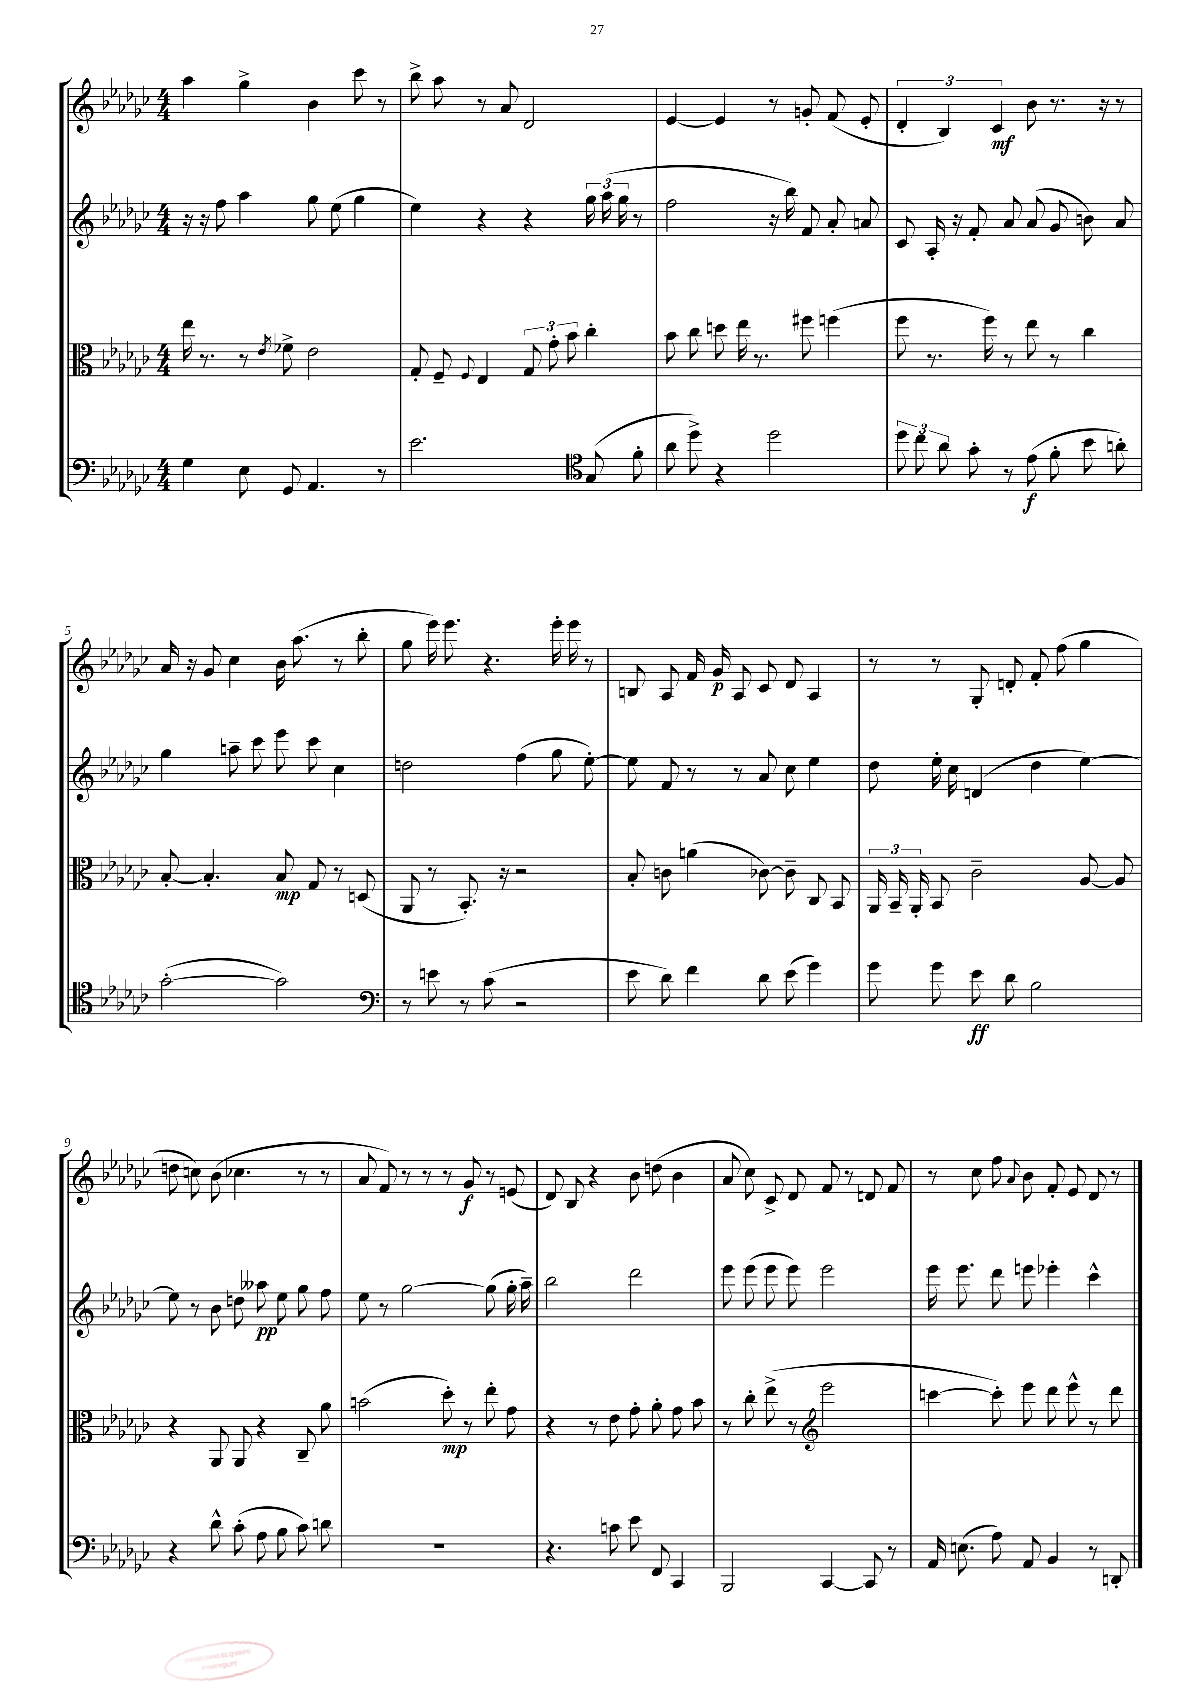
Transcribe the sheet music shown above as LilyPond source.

<<
\new StaffGroup <<
\new Staff = "s0" {
    \clef treble \key ges \major \numericTimeSignature \time 4/4
    \autoBeamOff aes''4 ges''4-> bes'4 ces'''8 r8 |
    bes''8-> aes''8 r8 aes'8 des'2 |
    ees'4~ ees'4 r8 g'8-. f'8( ees'8-. |
    \tuplet 3/2 { des'4-. bes4) ces'4\mf } bes'8 r8. r16 r8 |
    aes'16 r16 ges'8 ces''4 bes'16 aes''8.( r8 bes''8-. |
    ges''8 ees'''16) ees'''8. r4. ees'''16-. ees'''16 r8 |
    b8 aes8 f'16 ges'16\p aes8 ces'8 des'8 aes4 |
    r8 r8 ges8-. d'8-. f'8-. f''8( ges''4 |
    d''8 c''8) bes'8( ces''4. r8 r8 |
    aes'8 f'8) r8 r8 r8 ges'8\f r8 e'8( |
    des'8) bes8 r4 bes'8 d''8( bes'4 |
    aes'8 ces''8) ces'8-> des'8 f'8 r8 d'8 f'8 |
    r8 ces''8 f''8 \appoggiatura { aes'8 } bes'8 f'8-. ees'8 des'8 r8 \bar "|." |
}
\new Staff = "s1" {
    \clef treble \key ges \major \numericTimeSignature \time 4/4
    \autoBeamOff r16 r16 f''8 aes''4 ges''8 ees''8( ges''4 |
    ees''4) r4 r4 \tuplet 3/2 { ges''16 aes''16( ges''16 } r8 |
    f''2 r16 bes''16) f'8 aes'8-. a'8 |
    ces'8 aes16-. r16 f'8-. aes'8 aes'8( ges'8 b'8) aes'8 |
    ges''4 a''8-- ces'''8 ees'''8 ces'''8 ces''4 |
    d''2 f''4( ges''8 ees''8~-.) |
    ees''8 f'8 r8 r8 aes'8 ces''8 ees''4 |
    des''8 ees''16-. ces''16 d'4( des''4 ees''4~) |
    ees''8 r8 bes'8 d''8 aeses''8\pp ees''8 ges''8 f''8 |
    ees''8 r8 ges''2~ ges''8( ges''16-. aes''16--) |
    bes''2 des'''2 |
    ees'''8 ees'''8( ees'''8 ees'''8) ees'''2 |
    ees'''16 ees'''8. des'''8 e'''8 ees'''4-. ces'''4-^ \bar "|." |
}
\new Staff = "s2" {
    \clef alto \key ges \major \numericTimeSignature \time 4/4
    \autoBeamOff ees''16 r8. r8 \acciaccatura { ees'8 } fes'8-> ees'2 |
    ges8-. f8-- \appoggiatura { f8 } ees4 \tuplet 3/2 { ges8 ges'8-. bes'8 } ces''4-. |
    bes'8 ces''8 d''8 ees''16 r8. fis''8 f''4( |
    f''8 r8. f''16) r8 ees''8 r8 ces''4 |
    bes8~-. bes4.-. bes8\mp ges8 r8 d8( |
    aes,8 r8 bes,8.-.) r16 r2 |
    bes8-. c'8 a'4( ces'8~) ces'8-- ces8 bes,8 |
    \tuplet 3/2 { aes,16 bes,16-- aes,16-. } bes,8 ces'2-- aes8~ aes8 |
    r4 aes,8 aes,8 r4 ces8-- aes'8 |
    b'2( des''8-.\mp) r8 ees''8-. ges'8 |
    r4 r8 ees'8 ges'8-. aes'8-. ges'8 bes'8 |
    r8 ces''8-. ees''8->( r8 \clef treble ees'''2 |
    c'''4~ c'''8-.) ees'''8 des'''8 ees'''8-^ r8 des'''8 \bar "|." |
}
\new Staff = "s3" {
    \clef bass \key ges \major \numericTimeSignature \time 4/4
    \autoBeamOff ges4 ees8 ges,8 aes,4. r8 |
    ees'2. \clef tenor ges8( f'8-. |
    aes'8 des''8->) r4 des''2 |
    \tuplet 3/2 { des''8 ces''8 aes'8 } ges'8-. r8 ees'8\f( f'8-. bes'8 a'8-.) |
    ges'2~-.( ges'2) |
    \clef bass r8 e'8 r8 ces'8( r2 |
    ees'8 des'8) f'4 des'8 ees'8( ges'4) |
    ges'8 ges'8 ees'8\ff des'8 bes2 |
    r4 des'8-^ ces'8-.( aes8 bes8 ces'8) d'8 |
    r1 |
    r4. c'8 ees'8 f,8 ces,4 |
    bes,,2 ces,4~ ces,8 r8 |
    aes,16 e8.( aes8) aes,8 bes,4 r8 d,8-. \bar "|." |
}
>>
>>
